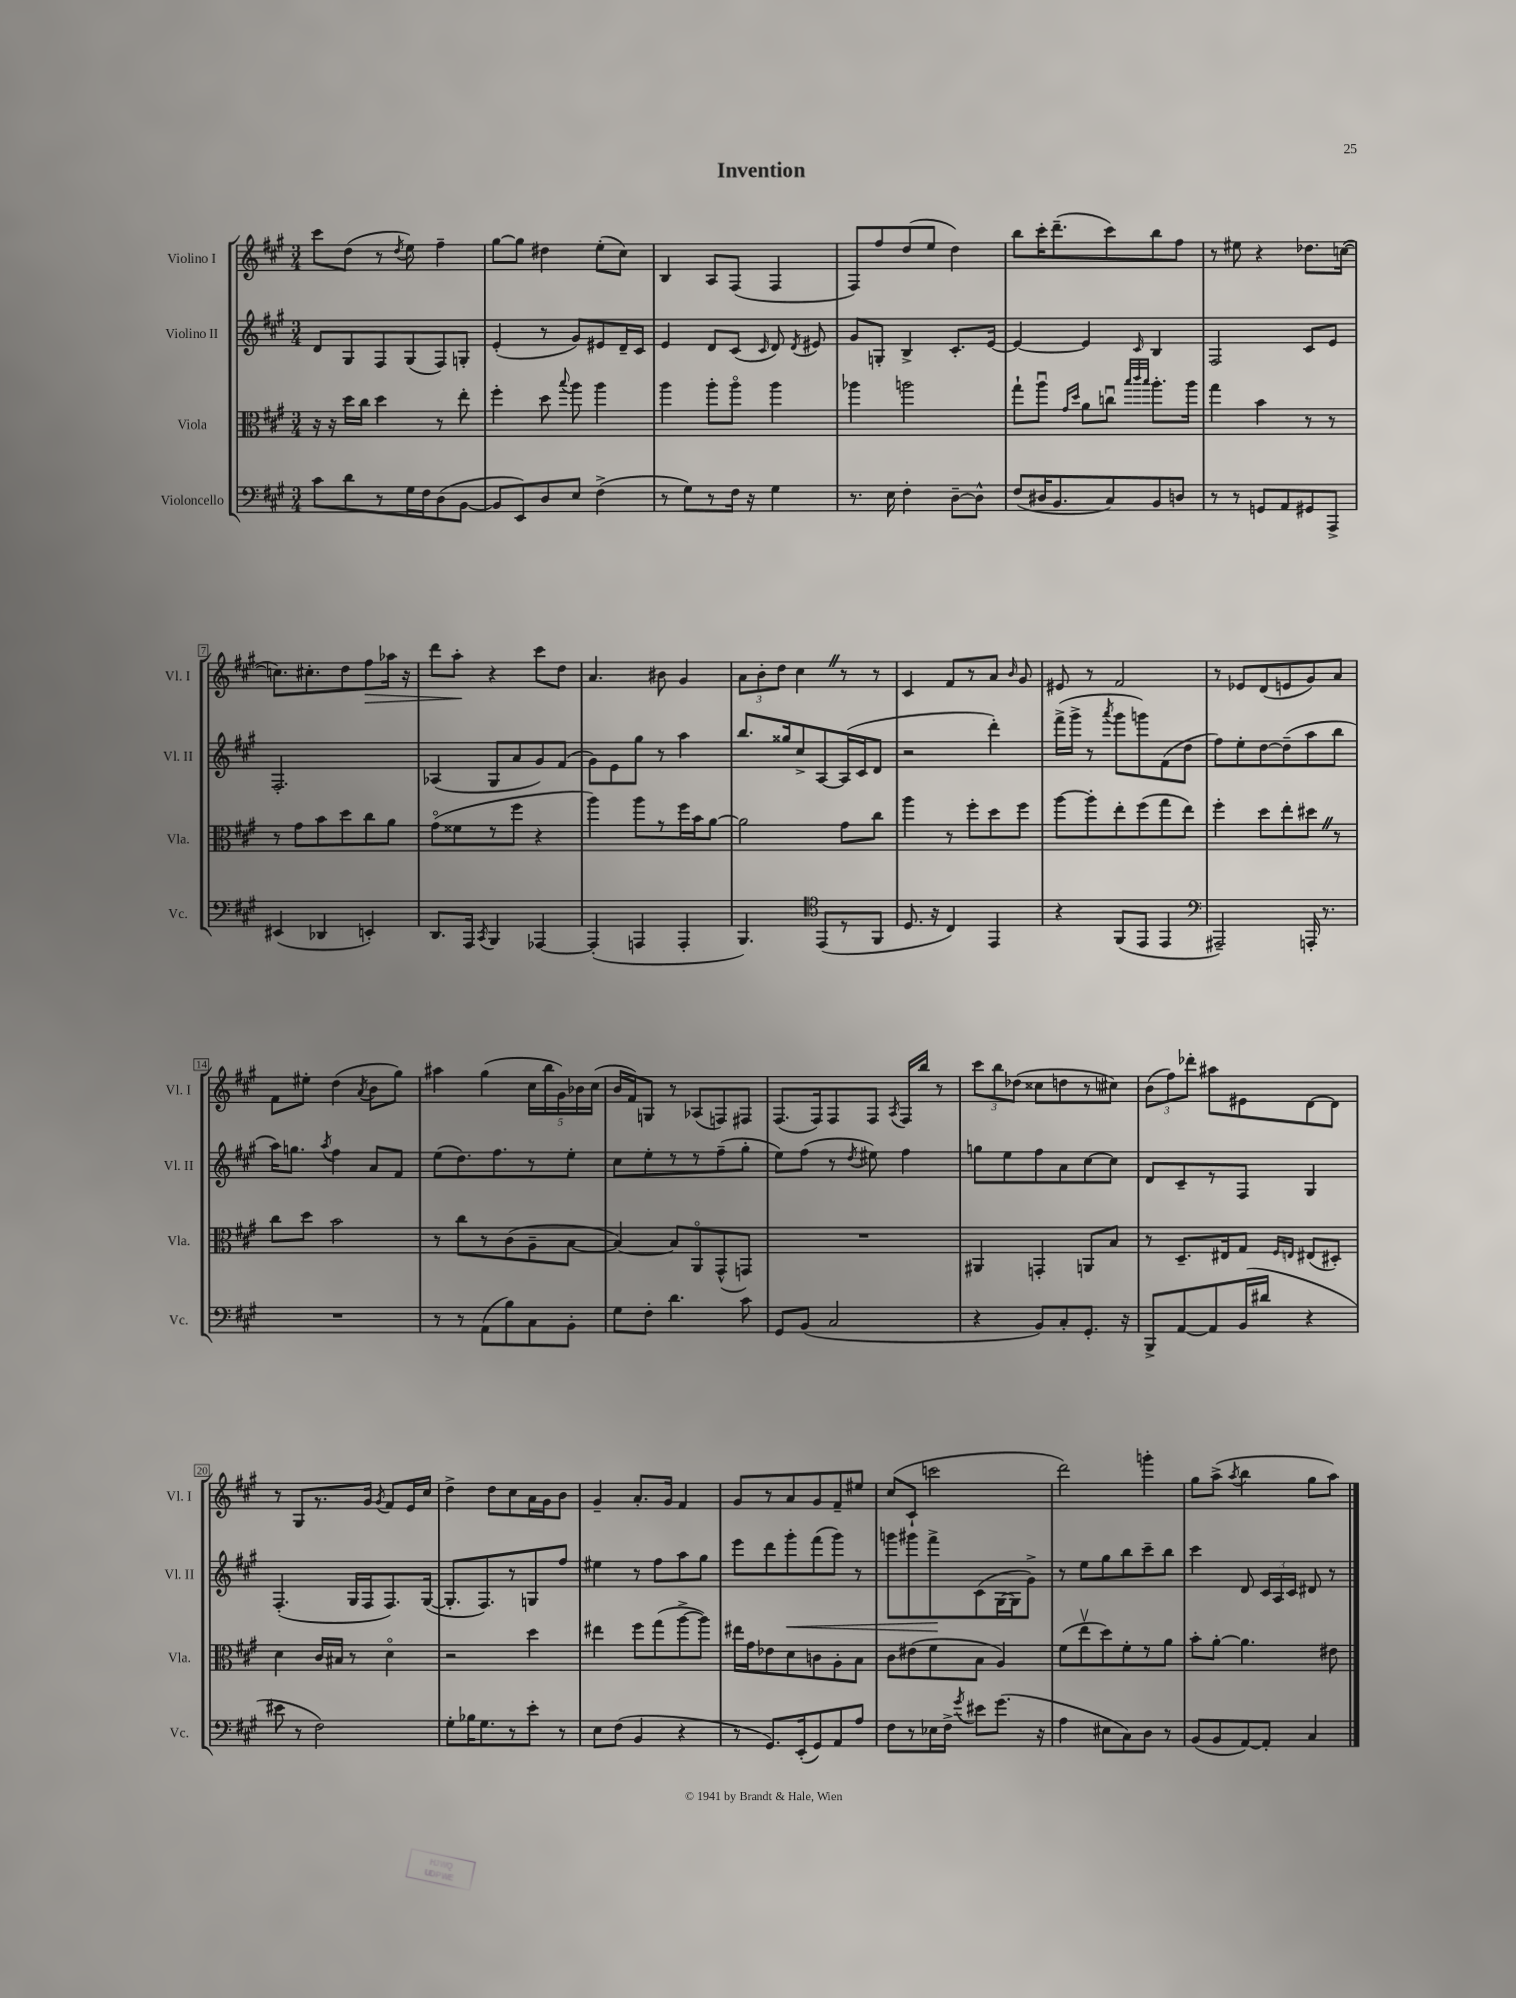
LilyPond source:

\header { title = "Invention" }
<<
\new StaffGroup <<
\new Staff = "s0" \with { instrumentName = "Violino I" shortInstrumentName = "Vl. I" } {
    \clef treble \key a \major \numericTimeSignature \time 3/4
    \autoBeamOff cis'''8[ d''8]( r8 \acciaccatura { d''8 } e''8) fis''4-- |
    gis''8[~ gis''8] dis''4 e''8[-.( cis''8]) |
    b4 a8[ fis8]( fis4 |
    fis8[) fis''8 d''8( e''8] d''4) |
    b''8[ cis'''16-. d'''8.--( cis'''8) b''8 fis''8] |
    r8 eis''8 r4 des''8.[ c''16]~( |
    c''8.[) cis''8.-. d''8 fis''8\> aes''16] r16 |
    d'''8[ a''8]-.\! r4 cis'''8[ d''8] |
    a'4. bis'8 gis'4 |
    \tuplet 3/2 { a'8[ b'8-. d''8] } cis''4 \once \override BreathingSign.text = \markup { \musicglyph "scripts.caesura.straight" } \breathe r8 r8 |
    cis'4 fis'8[ r8 a'8] \grace { b'16 } gis'8 |
    eis'8 r8 fis'2 |
    r8 ees'8[ d'8( e'8 gis'8) a'8] |
    fis'8[ eis''8]-. d''4( \acciaccatura { a'8 } b'8[ gis''8]) |
    ais''4 gis''4( \tuplet 5/4 { cis''16[ b''16 gis'16) bes'16 cis''16]( } |
    b'16[ fis'16) g8] r8 aes8[( f8) fis8] |
    fis8.[( fis16) fis8 fis8] \acciaccatura { a8 } fis16[ b''16] r8 |
    \tuplet 3/2 { cis'''8[ b''8 des''8]( } cisis''8[ d''8 r8 cis''8]) |
    \tuplet 3/2 { b'8[( fis''8) des'''8]-. } ais''8[ eis'8 d'8~ d'8] |
    r8 gis8[ r8. gis'16] \acciaccatura { gis'8 } fis'8[ e'16 cis''16] |
    d''4-> d''8[ cis''8 a'16 gis'16 b'8] |
    gis'4-- a'8.[-. gis'16] fis'4 |
    gis'8[ r8 a'8 gis'8 fis'8-- eis''8] |
    cis''8[( cis'8]-! c'''2 |
    d'''2) g'''4-. |
    gis''8[ a''8]->( \acciaccatura { a''8 } b''4 gis''8[ a''8]) \bar "|." |
}
\new Staff = "s1" \with { instrumentName = "Violino II" shortInstrumentName = "Vl. II" } {
    \clef treble \key a \major \numericTimeSignature \time 3/4
    \autoBeamOff d'8[ gis8 fis8 gis8( fis8) g8]-. |
    e'4-.( r8 gis'8[) eis'8 d'16-- cis'16] |
    e'4 d'8[ cis'8]( \grace { cis'16 } d'8) \acciaccatura { d'8 } eis'8 |
    gis'8[ g8]-. b4-> cis'8.[-. e'16]~ |
    e'4~ e'4 \grace { cis'16 } b4 |
    fis2 cis'8[ e'8] |
    fis2.-. |
    aes4( gis8[ a'8 gis'8) fis'8]( |
    gis'8[) e'8 gis''8] r8 a''4 |
    b''8.[ gisis''16 cis''8-> a8~ a16( cis'16 d'8] |
    r2 d'''4-.) |
    fis'''16[->( gis'''16]-> r8 \acciaccatura { a'''8 } gis'''8[ g'''8) fis'8( d''8] |
    fis''8[) e''8-. d''8~ d''8--( a''8 b''8] |
    a''16[) g''8.] \acciaccatura { a''8 } fis''4 a'8[ fis'8] |
    e''8[( d''8.) fis''8. r8 e''8]-. |
    cis''8[ e''8-. r8 r8 fis''8--( gis''8]-. |
    e''8[) fis''8]( r8 \acciaccatura { d''8 } eis''8) fis''4 |
    g''8[ e''8 fis''8 a'8 cis''8~ cis''8] |
    d'8[ cis'8-- r8 fis8] gis4 |
    fis4.-.( gis16[ fis16 fis8.) gis16]~( |
    gis8.[-. fis8.) r8 g8 fis''8] |
    eis''4 r8 fis''8[ a''8 gis''8] |
    e'''8[ d'''8 gis'''8-.\< fis'''8( gis'''8]) r8 |
    g'''8[ gis'''8 fis'''8->\! cis'8( gis16~ gis16 gis'8]->) |
    r8 e''8[ gis''8 b''8 cis'''8-- b''8] |
    cis'''4 d'8 \tuplet 3/2 { cis'16[ a16 cis'16] } dis'8 r8 \bar "|." |
}
\new Staff = "s2" \with { instrumentName = "Viola" shortInstrumentName = "Vla." } {
    \clef alto \key a \major \numericTimeSignature \time 3/4
    \autoBeamOff r16 r16 d''16[ cis''16] d''4 r8 e''8-. |
    fis''4-. d''8 \appoggiatura { b''8 } a''8 a''4 |
    a''4 a''8[-. a''8]\flageolet a''4 |
    aes''4 a''2 |
    gis''8[-! a''8]\downbow \grace { gis'16[ d''16] } a'8[ c''8]\downbow \grace { b''32[ cis'''32 b''32] } a''8.[-. a''16] |
    gis''4 b'4 r8 r8 |
    r8 gis'8[ b'8 d''8 cis''8 a'8] |
    gis'8[\flageolet( fisis'8 r8 fis''8] r4 |
    a''4) a''8[ r8 fis''16 b'16 a'8]~ |
    a'2 gis'8[ cis''8] |
    a''4 r8 fis''8[-. d''8 fis''8] |
    a''8[~ a''8-. e''8-. fis''8( gis''8 e''8]) |
    fis''4-. d''8[ e''8-. dis''8] \once \override BreathingSign.text = \markup { \musicglyph "scripts.caesura.straight" } \breathe r8 |
    cis''8[ d''8] b'2 |
    r8 cis''8[ r8 cis'8( a8-- b8]~ |
    b4~) b8[ a,8\flageolet gis,8-^( g,8]) |
    R2. |
    ais,4 g,4-. a,8[ b8] |
    r8 d8.[-- eis16 gis8] \grace { fis16[ e16] } eis8[( dis8]-.) |
    d'4 cis'16[ bis16] r8 d'4\flageolet |
    r2 d''4 |
    eis''4 fis''8[ gis''8( a''8~-> a''8]) |
    eis''16[ gis'16 ees'8 d'8 c'8 a8-. b8] |
    cis'8[ eis'8( fis'8 b8] a4) |
    fis'8[( e''8\upbow d''8) fis'8-. r8 a'8] |
    b'8[-. a'8]~-. a'4. eis'8 \bar "|." |
}
\new Staff = "s3" \with { instrumentName = "Violoncello" shortInstrumentName = "Vc." } {
    \clef bass \key a \major \numericTimeSignature \time 3/4
    \autoBeamOff cis'8[ d'8 r8 gis16 fis16 d8( b,8]~ |
    b,8[ e,8) d8 e8] fis4->( |
    r8 gis8[) r8 fis16] r16 gis4 |
    r8. e16 fis4-. d8[~-- d8]-^ |
    fis8[( dis16 b,8. cis8) b,8 d8] |
    r8 r8 g,8[ a,8 gis,8 a,,8]-> |
    eis,4( des,4 e,4-.) |
    d,8.[ a,,16] \acciaccatura { cis,8 } b,,4 aes,,4~ |
    aes,,4-.( a,,4 a,,4-. |
    b,,4.) \clef tenor e,8[( r8 fis,8] |
    d8. r16 cis4) e,4 |
    r4 fis,8[( e,8] e,4 |
    \clef bass ais,,2--) a,,16-. r8. |
    R2. |
    r8 r8 a,8[( b8) cis8 b,8]-. |
    gis8[ fis8]-. d'4. cis'8 |
    gis,8[ b,8]( cis2 |
    r4 b,8[) cis8-. gis,8.]-. r16 |
    b,,8[-> a,8~ a,8 b,16( dis'16] r4 |
    eis'8 r8 fis2) |
    gis8[-. bes16 gis8. r8 e'8]-. r8 |
    e8[ fis8]( b,4 r4 |
    r8 gis,8.[) e,16-.( gis,8) a,8 a8] |
    fis8[ r8 ees16 fis16]-> \acciaccatura { gis'8 } eis'8[ gis'8.]( r16 |
    a4 eis8[ cis8) d8] r8 |
    b,8[( b,8 a,8~) a,8]-. cis4 \bar "|." |
}
>>
>>
\layout { \context { \Score \override BarNumber.stencil = #(make-stencil-boxer 0.1 0.3 ly:text-interface::print) } }
